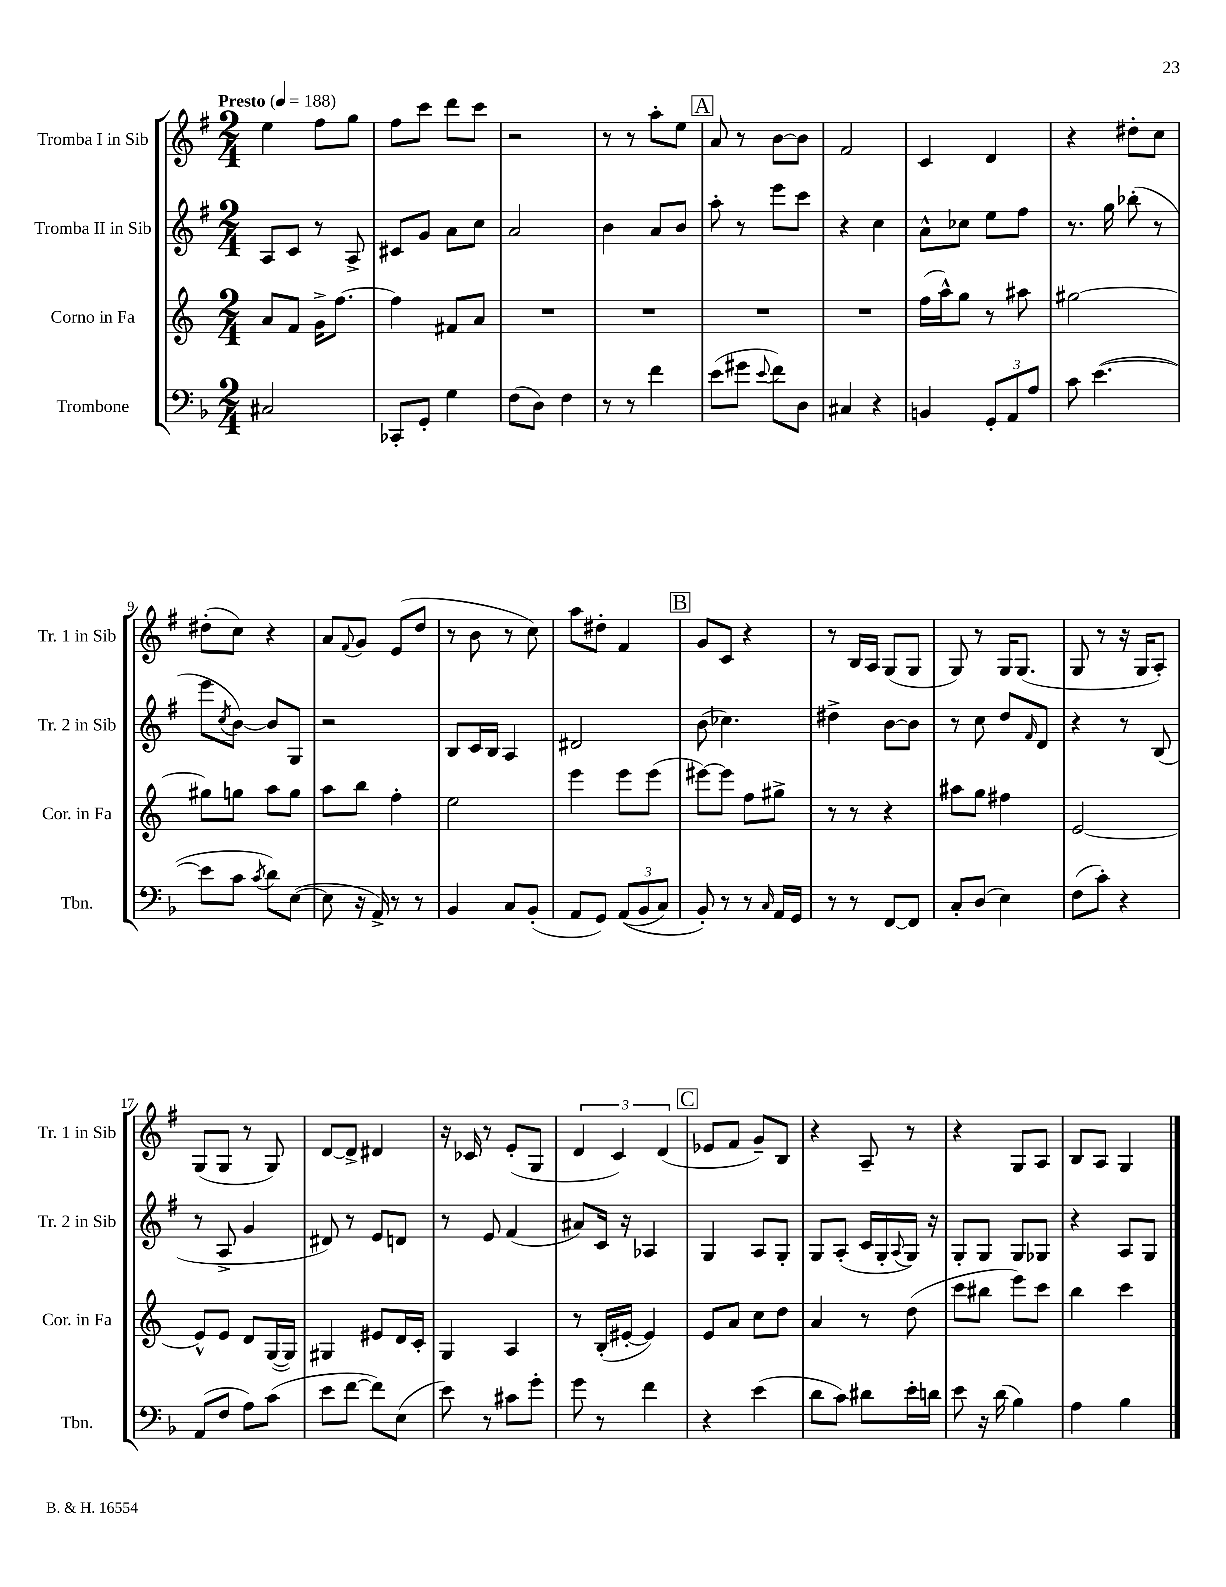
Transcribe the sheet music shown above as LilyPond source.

<<
\new StaffGroup <<
\new Staff = "s0" \with { instrumentName = "Tromba I in Sib" shortInstrumentName = "Tr. 1 in Sib" } {
    \clef treble \key g \major \numericTimeSignature \time 2/4 \tempo "Presto" 4 = 188
    e''4 fis''8 g''8 |
    fis''8 c'''8 d'''8 c'''8 |
    r2 |
    r8 r8 a''8-. e''8 |
    \mark \markup { \box "A" } a'8 r8 b'8~ b'8 |
    fis'2 |
    c'4 d'4 |
    r4 dis''8-. c''8 |
    dis''8-.( c''8) r4 |
    a'8 \appoggiatura { fis'8 } g'8 e'8( d''8 |
    r8 b'8 r8 c''8) |
    a''8 dis''8-. fis'4 |
    \mark \markup { \box "B" } g'8 c'8 r4 |
    r8 b16 a16 g8( g8 |
    g8) r8 g16 g8.( |
    g8 r8 r16 g16 a8-.) |
    g8( g8 r8 g8) |
    d'8~ d'8-> dis'4 |
    r16 ces'16 r8 e'8-.( g8 |
    \tuplet 3/2 { d'4 c'4) d'4( } |
    \mark \markup { \box "C" } ees'8 fis'8 g'8--) b8 |
    r4 a8-- r8 |
    r4 g8 a8 |
    b8 a8 g4 \bar "|." |
}
\new Staff = "s1" \with { instrumentName = "Tromba II in Sib" shortInstrumentName = "Tr. 2 in Sib" } {
    \clef treble \key g \major \numericTimeSignature \time 2/4
    a8 c'8 r8 a8-> |
    cis'8 g'8 a'8 c''8 |
    a'2 |
    b'4 a'8 b'8 |
    \mark \markup { \box "A" } a''8-. r8 e'''8 c'''8 |
    r4 c''4 |
    a'8-^ ces''8 e''8 fis''8 |
    r8. g''16 bes''8-.( r8 |
    e'''8 \acciaccatura { c''8 } b'8~) b'8 g8 |
    r2 |
    b8 c'16 b16 a4 |
    dis'2 |
    \mark \markup { \box "B" } b'8( ces''4.) |
    dis''4-> b'8~ b'8 |
    r8 c''8 d''8 \grace { fis'16 } d'8 |
    r4 r8 b8( |
    r8 a8-> g'4 |
    dis'8) r8 e'8 d'8 |
    r8 e'8 fis'4( |
    ais'8) c'16 r16 aes4 |
    \mark \markup { \box "C" } g4 a8 g8-. |
    g8 a8-.( c'16 g16-. \appoggiatura { a8 } g16) r16 |
    g8-. g8 g8 ges8 |
    r4 a8 g8 \bar "|." |
}
\new Staff = "s2" \with { instrumentName = "Corno in Fa" shortInstrumentName = "Cor. in Fa" } {
    \clef treble \key c \major \numericTimeSignature \time 2/4
    a'8 f'8 g'16-> f''8.~ |
    f''4 fis'8 a'8 |
    R2 |
    R2 |
    \mark \markup { \box "A" } R2 |
    R2 |
    f''16( a''16-^) g''8 r8 ais''8 |
    gis''2~ |
    gis''8 g''8 a''8 g''8 |
    a''8 b''8 f''4-. |
    e''2 |
    e'''4 e'''8 e'''8( |
    \mark \markup { \box "B" } eis'''8~) eis'''8 f''8 gis''8-> |
    r8 r8 r4 |
    ais''8 g''8 fis''4 |
    e'2~ |
    e'8-^ e'8 d'8 g16~( g16) |
    gis4 eis'8 d'16 c'16-. |
    g4 a4 |
    r8 b16-.( eis'16~-. eis'4) |
    \mark \markup { \box "C" } e'8 a'8 c''8 d''8 |
    a'4 r8 d''8( |
    c'''8 bis''8 e'''8) c'''8 |
    b''4 c'''4 \bar "|." |
}
\new Staff = "s3" \with { instrumentName = "Trombone" shortInstrumentName = "Tbn." } {
    \clef bass \key f \major \numericTimeSignature \time 2/4
    cis2 |
    ces,8-. g,8-. g4 |
    f8( d8) f4 |
    r8 r8 f'4 |
    \mark \markup { \box "A" } e'8( gis'8 \appoggiatura { e'8 } f'8) d8 |
    cis4 r4 |
    b,4 \tuplet 3/2 { g,8-. a,8 a8 } |
    c'8 e'4.~( |
    e'8 c'8 \acciaccatura { c'8 } d'8) e8~( |
    e8 r16 a,16->) r8 r8 |
    bes,4 c8 bes,8-.( |
    a,8 g,8) \tuplet 3/2 { a,8(\( bes,8 c8) } |
    \mark \markup { \box "B" } bes,8-.\) r8 r8 \grace { c16 } a,16 g,16 |
    r8 r8 f,8~ f,8 |
    c8-. d8( e4) |
    f8( c'8-.) r4 |
    a,8( f8 a8) c'8( |
    e'8 f'8~ f'8) e8( |
    e'8) r8 cis'8 g'8-. |
    g'8 r8 f'4 |
    \mark \markup { \box "C" } r4 e'4( |
    d'8 c'8) dis'8 e'16-. d'16 |
    e'8 r16 d'16( bes4) |
    a4 bes4 \bar "|." |
}
>>
>>
